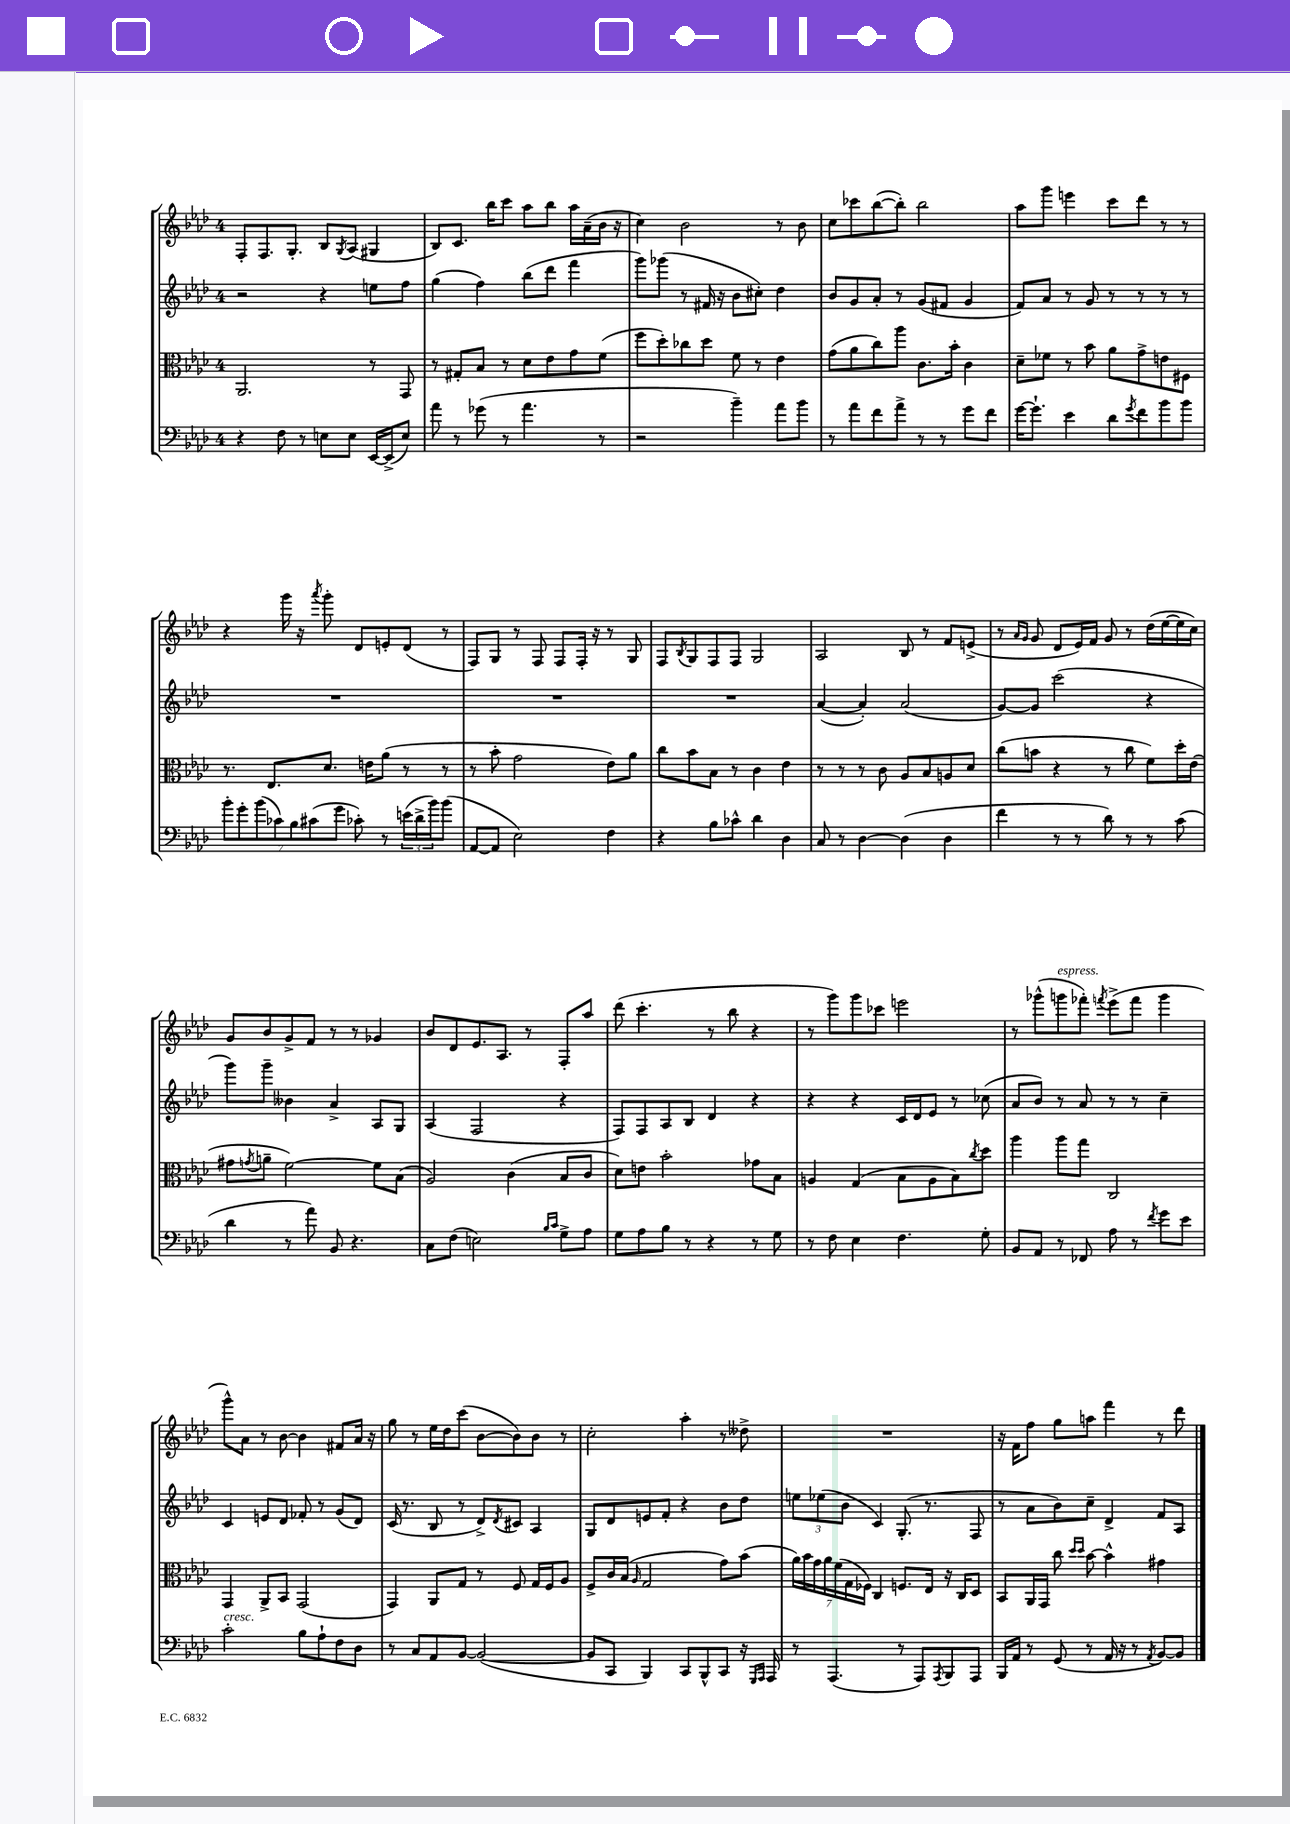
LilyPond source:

<<
\new StaffGroup <<
\new Staff = "s0" {
    \clef treble \key aes \major \once \override Staff.TimeSignature.style = #'single-digit \time 4/4
    f8-. f8. g8.-. bes8 \acciaccatura { g8 } aes8( gis4 |
    bes8) c'8. bes''16 c'''8 aes''8 bes''8 aes''16 aes'16--( bes'16 r16 |
    c''4) bes'2 r8 bes'8 |
    c''8 ces'''8 bes''8~( bes''8-.) bes''2 |
    aes''8 g'''8 e'''4 c'''8 des'''8 r8 r8 |
    r4 g'''16 r16 \acciaccatura { aes'''8 } g'''8-. des'8 e'8-. des'8( r8 |
    f8) g8 r8 f8 f8 f16-. r16 r8 g8 |
    f8 \acciaccatura { bes8 } g8 f8 f8 g2 |
    aes2 bes8 r8 f'8 e'8->( |
    r8 \grace { aes'16 g'16 } g'8 des'8 ees'16) f'16 g'8 r8 des''16( ees''16~ ees''16 c''16) |
    g'8 bes'8 g'8-> f'8 r8 r8 ges'4 |
    bes'8 des'8 ees'8. aes8. r8 f8-. aes''8 |
    des'''8( c'''4.-. r8 bes''8 r4 |
    r8 g'''8) g'''8 ces'''8 e'''2 |
    r8 ges'''8-^( g'''8^\markup { \italic "espress." } fes'''8-.) \acciaccatura { f'''8 } ees'''8->( f'''8 g'''4 |
    g'''8-^) aes'8 r8 bes'8~ bes'4 fis'8 aes'16 r16 |
    g''8 r8 ees''16 des''16 c'''8( bes'8~ bes'8) bes'8 r8 |
    c''2-. aes''4-. r8 deses''8-> |
    R1 |
    r16 f'16 f''8 g''8 a''8 f'''4 r8 des'''8 \bar "|." |
}
\new Staff = "s1" {
    \clef treble \key aes \major \once \override Staff.TimeSignature.style = #'single-digit \time 4/4
    r2 r4 e''8 f''8 |
    g''4( f''4) bes''8( des'''8 f'''4 |
    g'''8) ges'''8( r8 fis'16 r16 bes'8 cis''8-.) des''4 |
    bes'8 g'8 aes'8-. r8 g'8( fis'8 g'4 |
    f'8) aes'8 r8 g'8 r8 r8 r8 r8 |
    R1 |
    R1 |
    R1 |
    aes'4~( aes'4-.) aes'2( |
    g'8~) g'8 c'''2( r4 |
    g'''8) g'''8-- beses'4 aes'4-> aes8 g8 |
    aes4( f2 r4 |
    f8) f8 aes8 bes8 des'4 r4 |
    r4 r4 c'16 des'16 ees'8 r8 ces''8( |
    aes'8 bes'8) r8 aes'8 r8 r8 c''4-- |
    c'4 e'8 des'8 fes'8-. r8 g'8( des'8) |
    c'16( r8. bes8 r8 des'8->) \acciaccatura { des'8 } cis'8 aes4 |
    g8 des'8 e'8 f'8-. r4 bes'8 des''8 |
    \tuplet 3/2 { e''8 ees''8( bes'8 } c'4) g8.-.( r8. f8 |
    r8 aes'8 bes'8) c''8-- des'4-> f'8 aes8 \bar "|." |
}
\new Staff = "s2" {
    \clef alto \key aes \major \once \override Staff.TimeSignature.style = #'single-digit \time 4/4
    aes,2. r8 g,8 |
    r8 gis8-. bes8 r8 des'8 ees'8 g'8 f'8( |
    f''8 des''8-.) ces''8 des''8 f'8 r8 ees'4 |
    g'8( aes'8 c''8) aes''8 c'8. bes'16-. c'4 |
    des'8-- fes'8 r8 bes'8 aes'8 g'8-> e'8 fis8 |
    r8. ees8. des'8. e'16 aes'8( r8 r8 |
    r8 bes'8-. g'2 ees'8) aes'8 |
    c''8 bes'8 bes8 r8 c'4 ees'4 |
    r8 r8 r8 c'8 aes8 bes8 a8 des'8 |
    c''8( b'8 r4 r8 c''8 f'8) des''16-. ees'16( |
    gis'8 \acciaccatura { g'8 } a'8-- f'2~) f'8 bes8( |
    aes2) c'4( bes8 c'8 |
    des'8) e'8 bes'2-. ges'8 bes8 |
    a4 g4( bes8 a8 bes8) \acciaccatura { c''8 } des''8 |
    aes''4 aes''8 g''8 c2 |
    g,4 aes,8-> bes,8 g,2( |
    g,4) aes,8 g8 r8 f8 g16 f16 aes8 |
    f8-> c'16 bes16( \grace { aes16 } g2 g'8) bes'8( |
    \tuplet 7/4 { aes'16) bes'16 g'16 aes'16 f'16( g16 fes16) } c4 f8. ees16 r16 c16 des8 |
    bes,8 aes,16 g,16 c''8 \grace { des''16 des''16 } bes'8~ bes'4-^ gis'4 \bar "|." |
}
\new Staff = "s3" {
    \clef bass \key aes \major \once \override Staff.TimeSignature.style = #'single-digit \time 4/4
    r4 f8 r8 e8 e8 ees,16~ ees,16->( e8) |
    aes'8 r8 ges'8( r8 aes'4. r8 |
    r2 bes'4--) aes'8 bes'8 |
    r8 aes'8 f'8 aes'8-> r8 r8 g'8 f'8 |
    g'16~ g'8.-! ees'4 des'8 \acciaccatura { g'8 } f'8 bes'8 bes'8 |
    \tuplet 7/4 { bes'8-. g'8-. bes'8( ces'8) bes8 cis'8( g'8 } ces'8-.) r8 \tuplet 3/2 { e'16( des'16-> bes'16) } bes'8( |
    aes,8~ aes,8 ees2) f4 |
    r4 bes8 ces'8-^ des'4 des4 |
    c8 r8 des4~ des4( des4 |
    f'4 r8 r8 des'8) r8 r8 c'8( |
    des'4 r8 aes'8) bes,8 r4. |
    c8 f8( e2) \grace { bes16 c'16 } g8-> aes8 |
    g8 aes8 bes8 r8 r4 r8 g8 |
    r8 f8 ees4 f4. g8-. |
    bes,8 aes,8 r8 fes,8 aes8 r8 \acciaccatura { f'8 } g'8 ees'8 |
    c'2-.^\markup { \italic "cresc." } bes8 aes8-! f8 des8 |
    r8 c8 aes,8 bes,8~ bes,2~( |
    bes,8 c,8 bes,,4) c,8 bes,,8-^ c,8 r16 \grace { g,,16 aes,,16 } aes,,16 |
    r8 aes,,4.( r8 aes,,8) \acciaccatura { aes,,8 } bes,,8 aes,,8 |
    bes,,16 aes,16 r8 g,8( r8 aes,16 r16 r8 \acciaccatura { aes,8 } bes,8~) bes,8 \bar "|." |
}
>>
>>
\layout { \context { \Score \remove "Bar_number_engraver" } }
